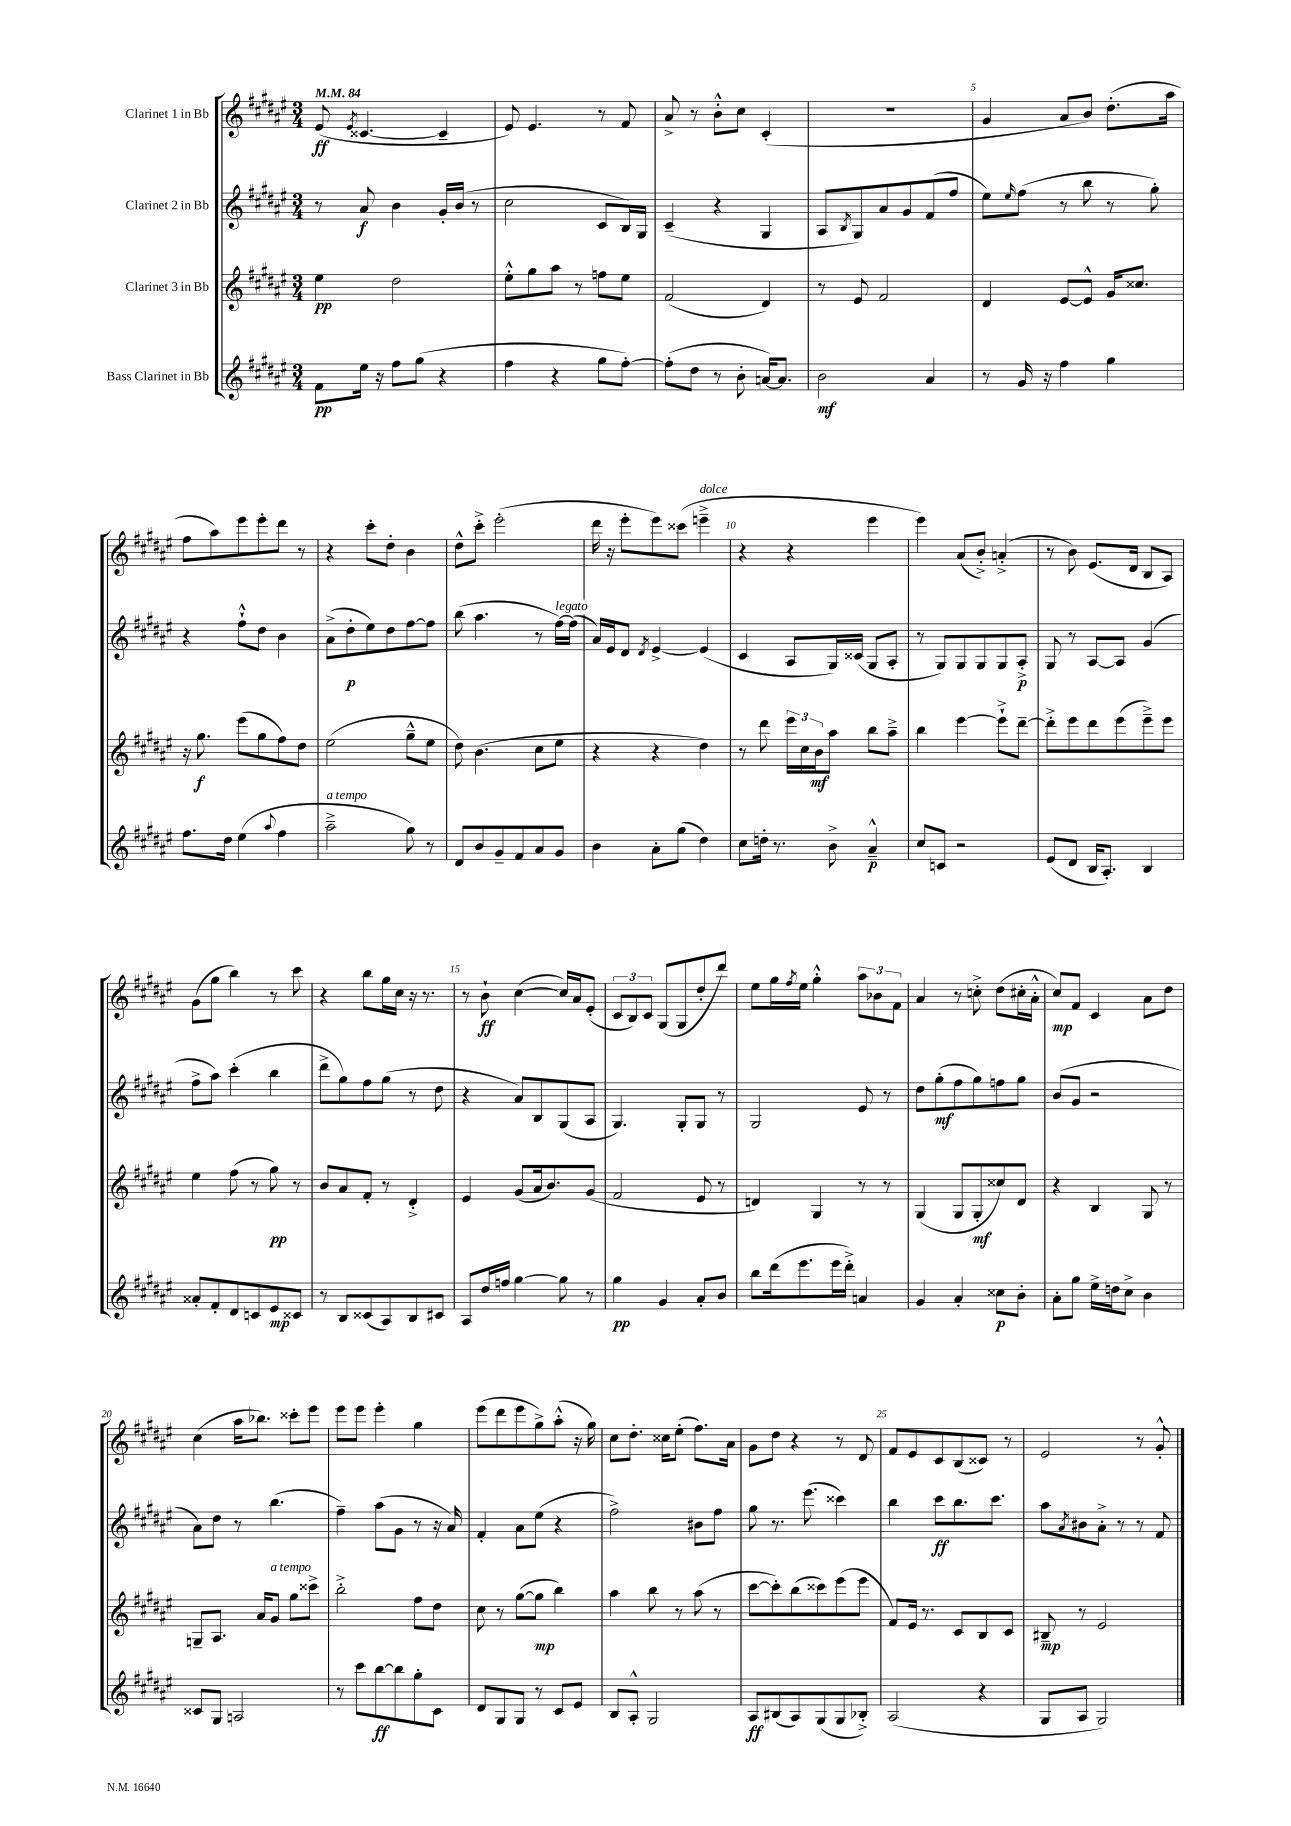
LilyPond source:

<<
\new StaffGroup <<
\new Staff = "s0" \with { instrumentName = "Clarinet 1 in Bb" } {
    \clef treble \key fis \major \numericTimeSignature \time 3/4 \tempo 4 = 84
    eis'8\ff( \acciaccatura { eis'8 } cisis'4.~ cisis'4-- |
    eis'8) eis'4. r8 fis'8 |
    ais'8-> r8 b'8-.-^ cis''8 cis'4-.( |
    R2. |
    gis'4 ais'8 b'8) dis''8.-.( ais''16 |
    fis''8 ais''8) eis'''8 eis'''8-. dis'''8 r8 |
    r4 cis'''8-. dis''8-. b'4 |
    dis''8-^ cis'''8-.-> eis'''2-.( |
    dis'''16 r16 eis'''8-. eis'''8) cisis'''8( e'''4--->^\markup { \italic "dolce" } |
    r4 r4 eis'''4 |
    eis'''4) ais'8( b'8-.->) a'4-.->( |
    r8 b'8) eis'8.( dis'16 b8 ais8) |
    gis'8( gis''8 b''4) r8 cis'''8 |
    r4 b''8 gis''16 cis''16 r16 r8. |
    r8 b'8-!\ff cis''4~( cis''16) ais'16 eis'8-.( |
    \tuplet 3/2 { cis'8 b8) cis'8 } gis8( gis8 dis''8-. dis'''8) |
    eis''8 gis''16 \acciaccatura { fis''8 } eis''16 gis''4-.-^ \tuplet 3/2 { ais''8 bes'8 fis'8 } |
    ais'4 r8 c''8-.-> dis''8( cis''16-. ais'16-.-^ |
    cis''8\mp) fis'8 cis'4 ais'8 dis''8 |
    cis''4( ais''16 bes''8.) cisis'''8-. eis'''8 |
    eis'''8 eis'''8 eis'''4-. gis''4 |
    eis'''8( dis'''8 eis'''8 gis''8->) ais''8-.-^( r16 gis''16) |
    cis''8 dis''8.-. cisis''16 eis''8-.( fis''8.) ais'16 |
    gis'8 dis''8 r4 r8 dis'8 |
    fis'8 eis'8 cis'8 b8( cisis'8) r8 |
    eis'2 r8 gis'8-.-^ \bar "|." |
}
\new Staff = "s1" \with { instrumentName = "Clarinet 2 in Bb" } {
    \clef treble \key fis \major \numericTimeSignature \time 3/4
    r8 ais'8\f b'4 gis'16-. b'16( r8 |
    cis''2 cis'8 b16) gis16 |
    cis'4--( r4 gis4 |
    ais8 \acciaccatura { b8 } gis8) ais'8 gis'8 fis'8( fis''8 |
    eis''8) \grace { eis''16 } fis''8( r8 b''8 r8 gis''8-.) |
    r4 fis''8-!-^ dis''8 b'4 |
    ais'8->( dis''8-.\p eis''8) dis''8 fis''8~ fis''8 |
    b''8( ais''4. r8 fis''16~^\markup { \italic "legato" }) fis''16( |
    ais'16) eis'16 dis'8 \acciaccatura { dis'8 } eis'4~-> eis'4( |
    cis'4 ais8 gis16) cisis'16( gis8 ais8-. |
    r8 gis8) gis8 gis8 gis8 ais8-.->\p |
    gis8 r8 ais8~ ais8 gis'4( |
    fis''8-> ais''8) cis'''4-.( b''4 |
    dis'''8-> gis''8) fis''8 gis''8( r8 dis''8 |
    r4 ais'8) b8 gis8( ais8 |
    gis4.) gis8-. gis8 r8 |
    gis2 eis'8 r8 |
    dis''8 gis''8-.\mf( fis''8 gis''8) f''8 gis''8 |
    b'8( gis'8 r2 |
    ais'8) dis''8 r8 b''4.( |
    fis''4--) ais''8( gis'8 r8 r16 ais'16) |
    fis'4-. ais'8 eis''8( r4 |
    fis''2->) bis'8 fis''8 |
    gis''8 r8. eis'''8.( cisis'''4) |
    b''4 cis'''8\ff b''8. cis'''8. |
    ais''8 \acciaccatura { ais'8 } bis'8 ais'8-.-> r8 r8 fis'8 \bar "|." |
}
\new Staff = "s2" \with { instrumentName = "Clarinet 3 in Bb" } {
    \clef treble \key fis \major \numericTimeSignature \time 3/4
    eis''4\pp dis''2 |
    eis''8-.-^ gis''8 ais''8 r8 f''8 eis''8 |
    fis'2( dis'4) |
    r8 eis'8 fis'2 |
    dis'4 eis'8~ eis'8-^ gis'16 cisis''8. |
    r16 gis''8.\f eis'''8( gis''8 fis''8) dis''8 |
    eis''2( gis''8---^ eis''8 |
    dis''8) b'4.( cis''8 eis''8 |
    r4 r4 dis''4) |
    r8 dis'''8 \tuplet 3/2 { eis'''16 cis''16 b'16\mf } ais''8 b''8 ais''8---> |
    b''4 eis'''4~ eis'''8-!-> dis'''8~-- |
    dis'''8-.-> eis'''8 dis'''8 eis'''8( eis'''8--->) eis'''8 |
    eis''4 fis''8( r8 gis''8\pp) r8 |
    b'8 ais'8 fis'8-. r8 dis'4-.-> |
    eis'4 gis'8( ais'16 b'8.) gis'8( |
    fis'2 eis'8 r8 |
    d'4) gis4 r8 r8 |
    gis4( gis8 gis8-.\mf cisis''8) dis'8 |
    r4 b4 gis8 r8 |
    g8-- ais8. ais'16 gis'8^\markup { \italic "a tempo" } gis''8 cisis'''8-> |
    b''2-.-> fis''8 dis''8 |
    cis''8 r8 gis''8~( gis''8\mp b''4) |
    ais''4 b''8 r8 ais''8( r8 |
    cis'''8~ cis'''8-.) b''8( cisis'''8) eis'''8( eis'''8 |
    fis'8) eis'16 r8. cis'8 b8 cis'8 |
    bis8--\mp r8 eis'2 \bar "|." |
}
\new Staff = "s3" \with { instrumentName = "Bass Clarinet in Bb" } {
    \clef treble \key fis \major \numericTimeSignature \time 3/4
    fis'8\pp eis''16 r16 fis''8 gis''8( r4 |
    fis''4 r4 gis''8 fis''8~-.) |
    fis''8-.( dis''8 r8 b'8-. a'16~) a'8. |
    b'2\mf ais'4 |
    r8 gis'16 r16 fis''4 gis''4 |
    fis''8. dis''16 eis''4( \appoggiatura { ais''8 } fis''4 |
    ais''2--->^\markup { \italic "a tempo" } gis''8) r8 |
    dis'8 b'8 gis'8-- fis'8 ais'8 gis'8 |
    b'4 ais'8-. gis''8( dis''4) |
    cis''8 d''16-. r8. b'8-> ais'4---^\p |
    cis''8 c'8 r2 |
    eis'8( dis'8 b16 ais8.-.) b4 |
    aisis'8-. fis'8-. dis'8 c'8 eis'8\mp cisis'8 |
    r8 b8 cisis'8( ais8) b8 cis'8 |
    ais8 dis''16 f''16 gis''4~ gis''8 r8 |
    gis''4\pp gis'4 ais'8-. b'8 |
    b''8 dis'''16( eis'''8. eis'''16 dis'''16-.->) a'4 |
    gis'4 ais'4-. cisis''8\p b'8-. |
    ais'8-. gis''8 eis''16-> d''16 cis''8-> b'4 |
    cisis'8 gis8 a2 |
    r8 cis'''8 b''8~\ff b''8 gis''8-. cis'8 |
    dis'8 gis8 gis8 r8 cis'8 eis'8 |
    b8 ais8-.-^ gis2 |
    ais8\ff bis8( ais8) gis8( gis8 bes8-.->) |
    ais2( r4 |
    gis8 ais8 gis2) \bar "|." |
}
>>
>>
\layout { \context { \Score \override BarNumber.break-visibility = ##(#f #t #t) barNumberVisibility = #(every-nth-bar-number-visible 5) } }
